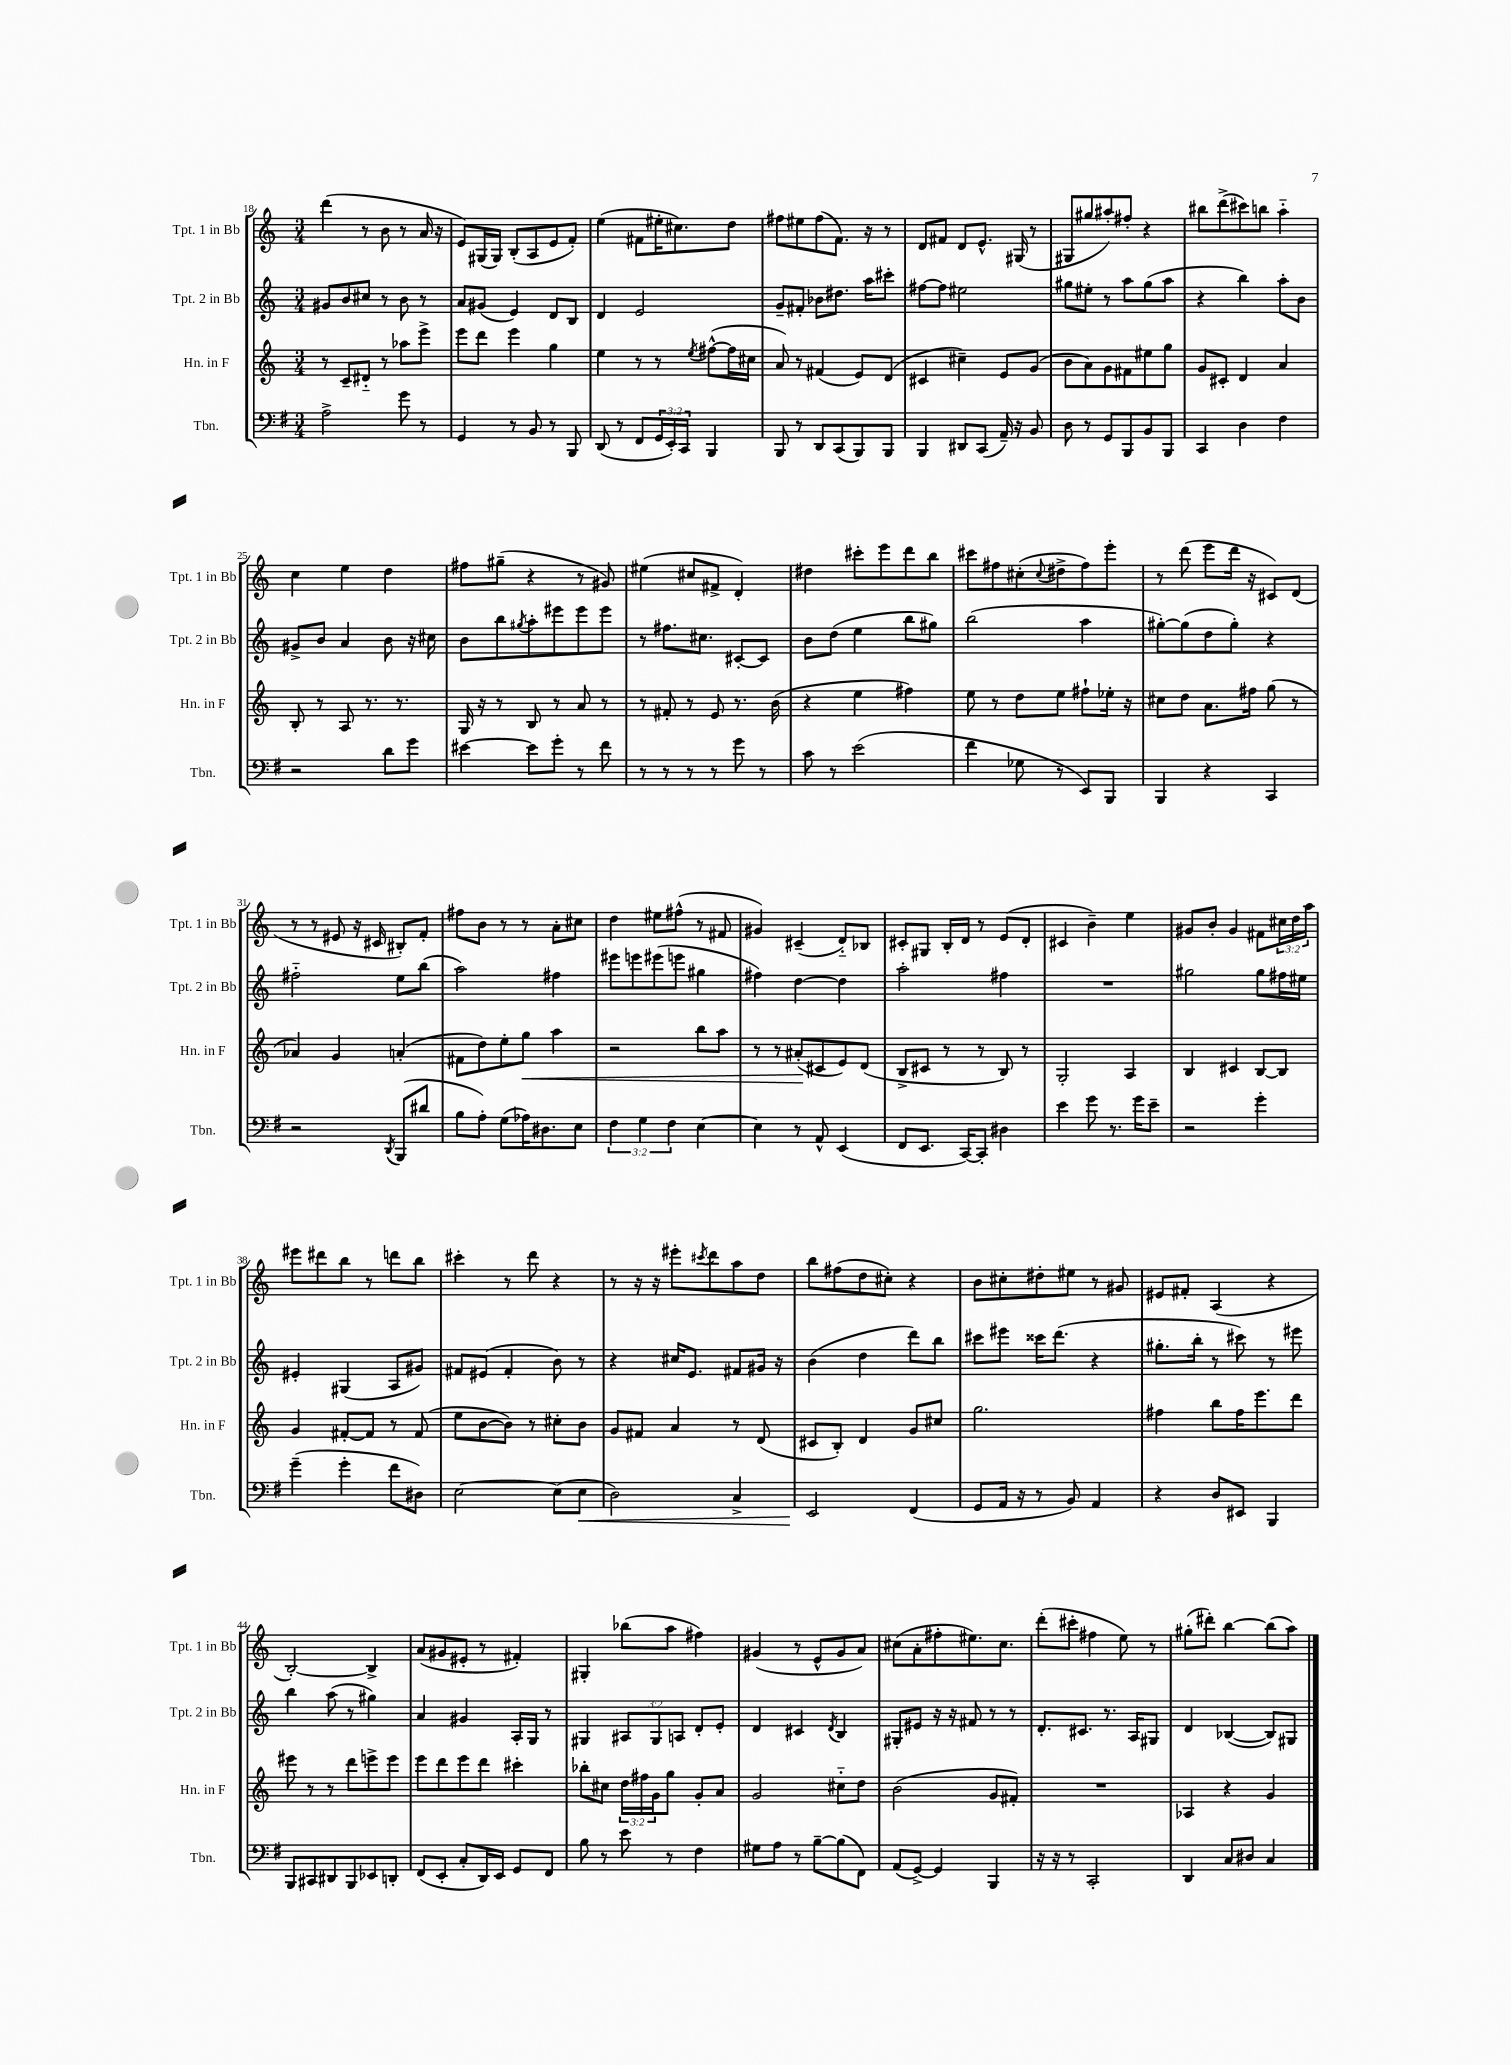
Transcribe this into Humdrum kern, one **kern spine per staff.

**kern	**kern	**kern	**kern
*staff4	*staff3	*staff2	*staff1
*clefF4	*clefG2	*clefG2	*clefG2
*k[f#]	*k[]	*k[]	*k[]
*M3/4	*M3/4	*M3/4	*M3/4
2A^	8r	8g#	(4ddd
.	8c~	8b	.
.	8d#'~	8cc#	8r
.	8r	8r	8b
8g	8aa-	8b	8r
8r	8eee^	8r	16a
.	.	.	16r
=	=	=	=
4GG	8eee	8a	8e)
.	8ddd	(8g#	(16G#
.	.	.	16G#)
8r	4eee	4e)	(8B'
8BB	.	.	8A
8r	4gg	8d	8e
8BBB	.	8B	8f')
=	=	=	=
(8DD	4ee	4d	(4ee
8r	.	.	.
8FF#	8r	2e	8f#
24GG	8r	.	16ee#'
24EE')	.	.	.
.	.	.	8.cc#)
24CC	.	.	.
.	8qee	.	.
4BBB	([8ff#^^	.	.
.	16ff#]	.	8dd
.	16cc#	.	.
=	=	=	=
8BBB	8a)	8g~	8ff#
8r	8r	8f#'	8ee#
8DD	(4f#	8b-	(8ff#
(8CC	.	8.dd#	8.f)
8BBB)	8e)	.	.
.	.	16aa	16r
8BBB	(8d	8ccc#'	8r
=	=	=	=
4BBB	4c#	[8ff#	8d
.	.	8ff#]	8f#
8DD#	4cc#~)	2ee#	8d
(8CC	.	.	8.e^^
16AA~)	8e	.	.
16r	.	.	(16G#
8BB	(8g	.	8r
=	=	=	=
8D	8b	8gg#	8G#
8r	8a)	8ee#'	8gg#
8GG	8g	8r	8aa#')
8BBB	8f#	8aa	8ff#'
8BB	8ee#	(8gg#	4r
8BBB	8gg	8aa	.
=	=	=	=
4CC	8g	4r	8bb#
.	8c#'	.	(8ddd^
4D	4d	4bb)	8ccc#)
.	.	.	8bb
4F#	4a	8aa'	4aa'~
.	.	8b	.
=	=	=	=
2r	8B'	8g#^	4cc
.	8r	8b	.
.	8A	4a	4ee
.	8.r	.	.
8d	.	8b	4dd
.	8.r	.	.
8g	.	16r	.
.	.	16cc#	.
=	=	=	=
[4e#	16G	8b	8ff#
.	16r	.	.
.	8r	8bb	(8gg#~
.	.	8qgg#	.
8e#]	8B	8aa'	4r
8g'	8r	8eee#	.
8r	8a	8eee#	8r
8f#	8r	8eee#	8g#)
=	=	=	=
8r	8r	8r	(4ee#
8r	8f#'	8.ff#	.
8r	8r	.	8cc#
.	.	8.cc#	.
8r	8e	.	8f#^
8g	8.r	[8c#'	4d')
8r	.	8c#]	.
.	(16b	.	.
=	=	=	=
8c	4r	8b	4dd#
8r	.	(8dd	.
(2e	4ee	4ee	8ccc#'
.	.	.	8eee
.	4ff#)	8bb	8ddd
.	.	8gg#)	8bb
=	=	=	=
4f#	8ee	(2bb	8ccc#
.	8r	.	8ff#
8G-	8dd	.	(8cc#'
.	.	.	8qqcc#
8r	8ee	.	8dd#^
8EE)	8ff#`	4aa	8ff#)
8BBB	16ee-'	.	8eee'
.	16r	.	.
=	=	=	=
4BBB	8cc#	[8gg#')	8r
.	8dd	(8gg#]	(8ddd
4r	8.a	8dd	8eee
.	.	8gg#')	16ddd
.	16ff#	.	16r
4CC	(8gg	4r	8c#)
.	8r	.	(8d
=	=	=	=
2r	4a-)	2ff#'~	8r
.	.	.	8r
.	4g	.	8e#
.	.	.	16r
.	.	.	16c#
8qDD	.	.	.
(8BBB	(4a'	8ee	8B#')
8d#	.	(8bb	8f'
=	=	=	=
8B	8f#	2aa)	8ff#
8A')	8dd)	.	8b
(8G	8ee'	.	8r
16A-)	8gg	.	8r
8.D#	.	.	.
.	4aa	4ff#	8a'
8E	.	.	8cc#
=	=	=	=
6F#	2r	8eee#	4dd
.	.	8eee	.
6G	.	.	.
.	.	(8eee#	8ee#
6F#	.	.	.
.	.	8eee	(8ff#^^
[4E	8bb	4gg#	8r
.	8aa	.	8f#
=	=	=	=
4E]	8r	4ff#)	4g#)
.	8r	.	.
8r	(8a#'	[4dd	(4c#~
8AA^^	8c#	.	.
(4EE	8e)	4dd]	8d'~)
.	(8d	.	8B-
=	=	=	=
8FF#	8B^	2aa'	8c#'
8.EE	8c#	.	8G#
.	8r	.	16B'
[16CC)	.	.	16d
8CC']	8r	.	8r
4D#	8B)	4ff#	(8e
.	8r	.	8d'
=	=	=	=
4e	2G'	2.r	4c#
8g	.	.	4b~)
8.r	.	.	.
.	4A	.	4ee
16g	.	.	.
8e~	.	.	.
=	=	=	=
2r	4B	2gg#	8g#
.	.	.	8b'
.	4c#	.	4g#
4g'	[8B	8gg#	8f#
.	8B]	16ff#	24cc#
.	.	.	24dd
.	.	16ee#	.
.	.	.	24aa
=	=	=	=
(4g~	4g	4e#'	8eee#
.	.	.	8ddd#
4g'	[8f#'	(4G#	8bb
.	8f#]	.	8r
8f#	8r	8A	8ddd
8D#)	(8f#	8g#)	8bb
=	=	=	=
[2E	8ee	8f#	4ccc#'
.	[8b	(8e#	.
.	8b])	4f#'	8r
.	8r	.	8ddd
(8E]	8cc#'	8b)	4r
8E	8b	8r	.
=	=	=	=
2D)	8g	4r	8r
.	8f#	.	16r
.	.	.	16r
.	4a	16cc#	8eee#'
.	.	8.e	.
.	.	.	8qccc#
.	.	.	8ddd
4C^	8r	8f#	8aa
.	(8d	16g#	8dd
.	.	16r	.
=	=	=	=
2EE	8c#	(4b	8bb
.	8B')	.	(8ff#
.	4d	4dd	8dd
.	.	.	8cc#')
(4FF#	8g	8ddd)	4r
.	8cc#	8bb	.
=	=	=	=
8GG	2.gg	8ccc#	8b
16AA	.	8eee#	8cc#'
16r	.	.	.
8r	.	16ccc##	8dd#'
.	.	(8.ddd	.
8BB)	.	.	8ee#
4AA	.	4r	8r
.	.	.	8g#
=	=	=	=
4r	4ff#	8.gg#'	8e#
.	.	.	8f#'
.	.	16bb'	.
8D	8bb	8r	(4A
8EE#	16ff#	8ccc#)	.
.	8.eee	.	.
4BBB	.	8r	4r
.	8ddd	8eee#	.
=	=	=	=
8BBB	8eee#	4bb	[2B')
8CC#	8r	.	.
8DD#	8r	(8aa	.
8BBB	8ddd	8r	.
8EE-	8eee^	4gg#)	4B^]
8DD'	8eee	.	.
=	=	=	=
(8FF#	8eee	4a	(8a
8EE'	8ddd	.	8g#
8C'	8eee	4g#	8e#'
16DD)	8ddd	.	8r
16EE	.	.	.
8GG	4ccc#'	16A'	4f#')
.	.	16G	.
8FF#	.	8r	.
=	=	=	=
8B	8bb-'	4G#	4G#'
8r	8cc#	.	.
8e	24dd	12A#	(8bb-
.	24ff#	.	.
.	24g	12G#	.
8r	8gg	.	8aa
.	.	12A	.
4F#	8g'	8d'	4ff#)
.	8a	8e'	.
=	=	=	=
8G#	2g	4d	(4g#
8A	.	.	.
8r	.	4c#	8r
[8B~	.	.	8e^^
.	.	8qd	.
(8B]	8cc#'~	4B	8g#
8FF#)	8dd	.	8a)
=	=	=	=
(8AA	(2b	8G#'	(8cc#
[8GG^)	.	8e#	8a'
4GG]	.	16r	8ff#'
.	.	16r	.
.	.	8f#	8.ee#)
4BBB	8g	8r	.
.	.	.	8.cc#
.	8f#')	8r	.
=	=	=	=
16r	2.r	8.d'	(8ddd'
16r	.	.	.
8r	.	.	8ccc#'
.	.	8.c#	.
2CC'	.	.	4ff#
.	.	8.r	.
.	.	.	8ee)
.	.	16A	.
.	.	8G#	8r
=	=	=	=
4DD	4A-	4d	(8gg#'
.	.	.	8ddd#')
8C	4r	([4B-	[4bb
8D#	.	.	.
4C	4g	8B-])	(8bb]
.	.	8G#	8aa)
==	==	==	==
*-	*-	*-	*-
